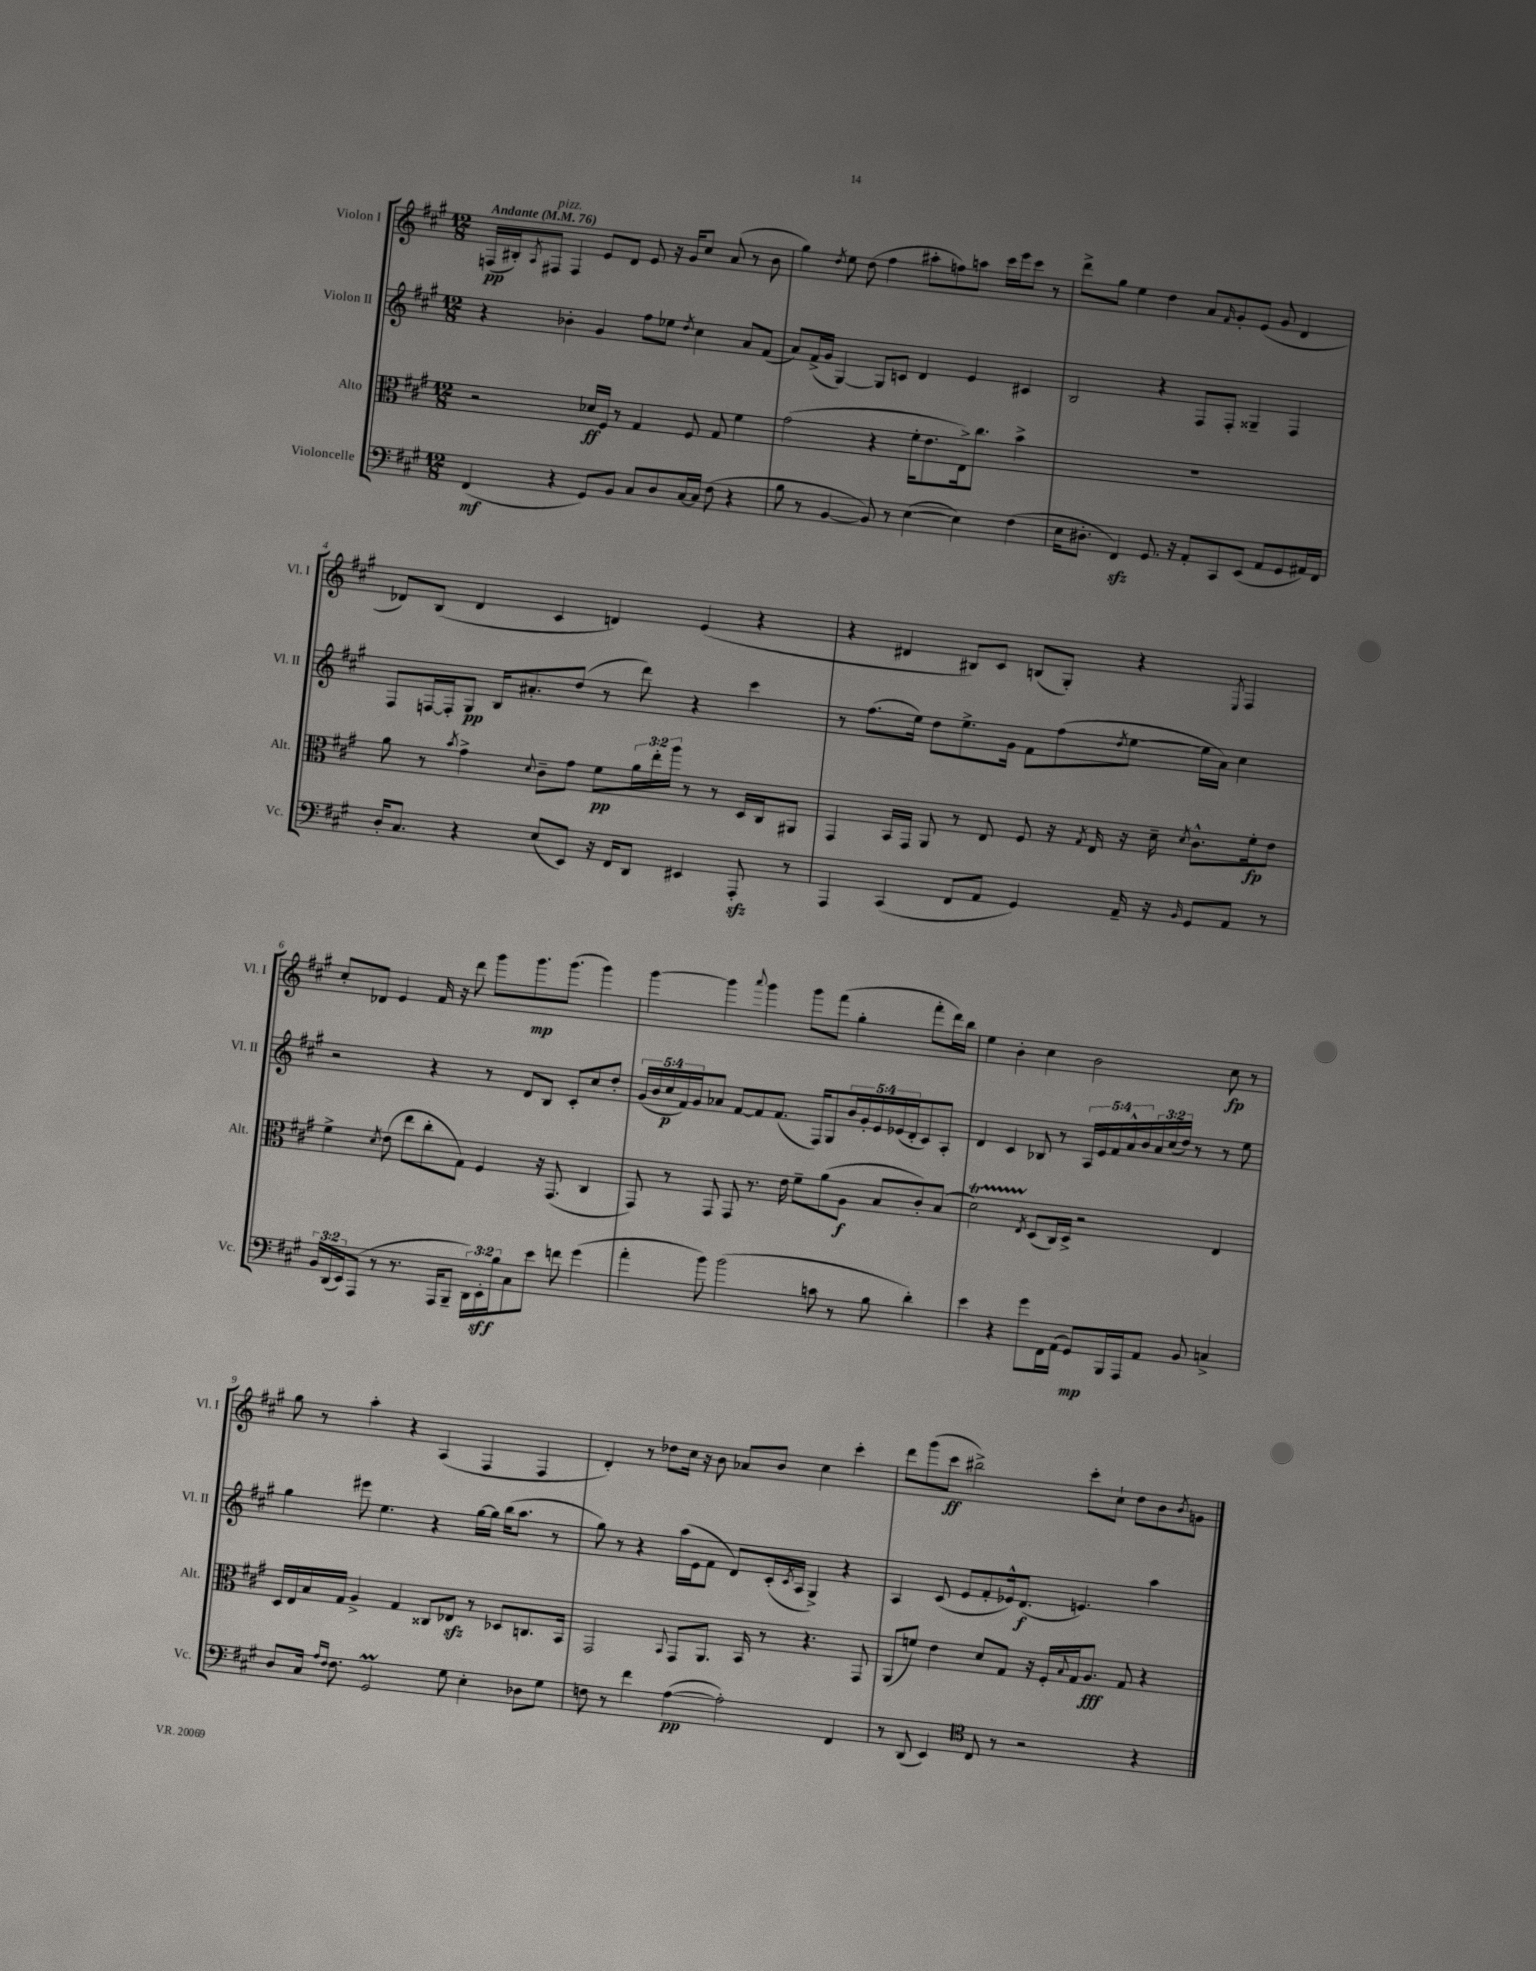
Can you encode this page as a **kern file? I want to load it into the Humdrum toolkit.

**kern	**dynam	**kern	**dynam	**kern	**dynam	**kern	**dynam
*part4	*part4	*part3	*part3	*part2	*part2	*part1	*part1
*staff4	*staff4	*staff3	*staff3	*staff2	*staff2	*staff1	*staff1
*I"Violoncelle	*	*I"Alto	*	*I"Violon II	*	*I"Violon I	*
*I'Vc.	*	*I'Alt.	*	*I'Vl. II	*	*I'Vl. I	*
*clefF4	*	*clefC3	*	*clefG2	*	*clefG2	*
*k[f#c#g#]	*	*k[f#c#g#]	*	*k[f#c#g#]	*	*k[f#c#g#]	*
*M12/8	*	*M12/8	*	*M12/8	*	*M12/8	*
*MM76	*	*MM76	*	*MM76	*	*MM76	*
=1	=1	=1	=1	=1	=1	=1	=1
!	!	!	!	!	!	!LO:TX:a:B:t=Andante	!
(4FF#/	mf	2r	.	4r	.	(16Fn/LL	pp
.	.	.	.	.	.	16B#X'/J)	.
.	.	.	.	.	.	8qA/	.
!	!	!	!	!	!	!LO:TX:a:i:t=pizz.	!
.	.	.	.	.	.	8F#X/J	.
4r	.	.	.	4b-X'\	.	4F#/	.
8GG#/L)	.	16d-X/LL	ff	4g#/	.	8e/L	.
.	.	16F#/JJ	.	.	.	.	.
8BB/J	.	8r	.	.	.	8d/J	.
8C#/L	.	4G#/	.	8ff#\L	.	8e/	.
8D/	.	.	.	8ee-X\J	.	16r	.
.	.	.	.	.	.	16g#/KL	.
.	.	.	.	8qdd/	.	.	.
[16C#/L	.	8F#/	.	4cc#\	.	8cc#/J	.
16C#/JJ]	.	.	.	.	.	.	.
(8F#\	.	8G#/	.	.	.	(8a/	.
4r	.	4f#\	.	8a/L	.	8r	.
.	.	.	.	(8f#/J	.	8b\	.
=2	=2	=2	=2	=2	=2	=2	=2
8B\	.	(2g#\	.	8a/L)	.	4gg#\)	.
8r	.	.	.	(16f#^/L	.	.	.
.	.	.	.	16g#/JJ	.	.	.
.	.	.	.	.	.	8qdd/	.
[4BB/	.	.	.	[4G#/)	.	8ee\	.
.	.	.	.	.	.	(8dd\	.
8BB/])	.	4r	.	8G#/L]	.	4ff#\	.
8r	.	.	.	8cn/J	.	.	.
([4E\	.	16f#'\KL	.	4d/	.	8aa#X'\L	.
.	.	8.e\	.	.	.	.	.
.	.	.	.	.	.	8ffn\)	.
4E\])	.	16E^\k)	.	4e/	.	8aan\J	.
.	.	8.cc#\J	.	.	.	.	.
.	.	.	.	.	.	16ccc#\LL	.
.	.	.	.	.	.	16eee\J	.
(4F#\	.	4b^\	.	4c#X/	.	8ccc#\J	.
.	.	.	.	.	.	8r	.
=3	=3	=3	=3	=3	=3	=3	=3
16E\KL	.	1.r	.	2B/	.	8ddd^\L	.
8.D#X'\J	.	.	.	.	.	.	.
.	.	.	.	.	.	8gg#\J	.
4FF#zz/)	.	.	.	.	.	4ee\	.
8.GG#/	.	.	.	4r	.	4dd\	.
16r	.	.	.	.	.	.	.
8AA'/L	.	.	.	8F#/L	.	8a/L	.
.	.	.	.	.	.	16qqf#/	.
8CC#/	.	.	.	8F#'/J	.	8g#'/	.
(8EE/J	.	.	.	4G##X~/	.	(8e/J	.
8AA/L	.	.	.	.	.	8g#/	.
8GG#/	.	.	.	4F#/	.	4d/	.
16AA#X/L)	.	.	.	.	.	.	.
16FF#/JJ	.	.	.	.	.	.	.
!!LO:LB:g=z
=4	=4	=4	=4	=4	=4	=4	=4
16D'/KL	.	8a\	.	8F#/L	.	8d-X/L)	.
8.C#/J	.	.	.	.	.	.	.
.	.	8r	.	[16Fn/L	.	(8B/J	.
.	.	.	.	16F'/J]	.	.	.
.	.	8qb/	.	.	.	.	.
4r	.	4g#^\	.	8G#/J	pp	4d-/	.
.	.	.	.	16B/KL	.	.	.
.	.	.	.	8.a#X'/	.	.	.
.	.	8qqd/	.	.	.	.	.
(8E/L	.	8c#~\L	.	.	.	4c#/	.
8EE/J)	.	8g#\J	.	(8dd/J	.	.	.
16r	.	8f#\L	pp	8r	.	4dn/)	.
16FF#/KL	.	.	.	.	.	.	.
8DD/J	.	24a\L	.	8ddd\)	.	.	.
.	.	24ee'\	.	.	.	.	.
.	.	24aa\JJ	.	.	.	.	.
4EE#X/	.	8r	.	4r	.	(4e/	.
.	.	8r	.	.	.	.	.
8AAAzz'/	.	16D/LL	.	4ccc#\	.	4r	.
.	.	16C#/J	.	.	.	.	.
8r	.	8AA#X/J	.	.	.	.	.
=5	=5	=5	=5	=5	=5	=5	=5
4AAA/	.	4GG#/	.	8r	.	4r	.
.	.	.	.	(8.ff#\L	.	.	.
(4CC#/	.	16BB/LL	.	.	.	4d#X/	.
.	.	16GG#/JJ	.	16ee\Jk)	.	.	.
.	.	8AA/	.	8dd\L	.	.	.
8FF#/L	.	8r	.	8.ee^\	.	8B#X/L)	.
8AA/J	.	8E/	.	.	.	8c#/J	.
.	.	.	.	16g#\Jk	.	.	.
4GG#/)	.	8F#/	.	8f#\L	.	(8Bn/L	.
.	.	16r	.	(8ff#\	.	8G#'/J)	.
.	.	8qG#/	.	.	.	.	.
.	.	16E/	.	.	.	.	.
.	.	.	.	8qdd/	.	.	.
16AA~/	.	16r	.	[8ee\J	.	4r	.
16r	.	16d~\	.	.	.	.	.
16qqBB/	.	8qd/	.	.	.	.	.
8GG#/L	.	8.c#^^\L	.	16ee\LL]	.	.	.
.	.	.	.	16a\JJ)	.	.	.
.	.	.	.	.	.	8qE/	.
8AA/J	.	.	.	4cc#\	.	4F#/	.
.	.	16f#'\k	fp	.	.	.	.
8r	.	8e\J	.	.	.	.	.
!!LO:LB:g=z
=6	=6	=6	=6	=6	=6	=6	=6
24BB/LL	.	4f#^\	.	2r	.	8cc#'/L	.
(24DD/	.	.	.	.	.	.	.
24EE/J)	.	.	.	.	.	.	.
(8AAA/J	.	.	.	.	.	8d-X/J	.
.	.	8qd/	.	.	.	.	.
8r	.	(8e\	.	.	.	4e/	.
8.r	.	8ee\L	.	.	.	.	.
.	.	8cc#'\	.	4r	.	16f#/	.
16AAA/KL	.	.	.	.	.	16r	.
8BBB~/J	.	8G#\J)	.	.	.	8ddd\	.
24DD\LL)	.	4F#/	.	8r	.	8ggg#\L	.
24EE'\	sff	.	.	.	.	.	.
24B\J	.	.	.	.	.	.	.
8C#\	.	.	.	8d/L	.	8.ggg#\	mp
8e\J	.	16r	.	8B/J	.	.	.
.	.	(8.GG#/	.	.	.	(8.ggg#\J	.
8fn\	.	.	.	8c#'/L	.	.	.
(4g#\	.	4C#/	.	8cc#/	.	4ggg#\)	.
.	.	.	.	8dd'/J	.	.	.
=7	=7	=7	=7	=7	=7	=7	=7
4a'\	.	8GG#/)	.	(20g#/LL	.	[4ggg#\	.
.	.	.	.	20b/	.	.	.
.	.	.	.	20cc#/	p	.	.
.	.	8r	.	.	.	.	.
.	.	.	.	20f#/)	.	.	.
.	.	.	.	20g#/J	.	.	.
8b\)	.	8GG#/	.	8a-X/J	.	4ggg#\]	.
(2b\	.	8GG#/	.	[8f#/L	.	.	.
.	.	.	.	.	.	8qqaaa/	.
.	.	8.r	.	8f#/]	.	4ggg#\	.
.	.	.	.	(8.f#/J	.	.	.
.	.	16e\	.	.	.	.	.
.	.	8f#~\L	.	.	.	8ggg#\L	.
.	.	.	.	16F#/KL)	.	.	.
8cn\	.	(8a\	.	8G#/	.	(8fff#\J	.
8r	.	8A\J	f	20b/L	.	4gg#'\	.
.	.	.	.	20g#'/	.	.	.
.	.	.	.	20e/	.	.	.
8B\	.	8B/L	.	.	.	.	.
.	.	.	.	(20e-X/	.	.	.
.	.	.	.	20d'/J	.	.	.
4d'\)	.	8c#'/)	.	8c#/)	.	8fff#'\L	.
.	.	(8B/J	.	8A'/J	.	16ddd\L)	.
.	.	.	.	.	.	16bb\JJ	.
=8	=8	=8	=8	=8	=8	=8	=8
4e\	.	2dT\)	.	4d/	.	4ee\	.
4r	.	.	.	4c#/	.	4b'\	.
.	.	8qE/	.	.	.	.	.
8g#\L	.	(8D/L	.	8B-X/	.	4cc#\	.
16FF#\L	.	16C#/L)	.	8r	.	.	.
(16AA\JJ	.	16D^/JJ	.	.	.	.	.
8GG#/L)	mp	2r	.	20A/LL	.	2b\	.
.	.	.	.	20e/	.	.	.
.	.	.	.	20f#/	.	.	.
16BBB/L	.	.	.	.	.	.	.
.	.	.	.	20a^^/	.	.	.
16AAA/J	.	.	.	.	.	.	.
.	.	.	.	20b/	.	.	.
8AA/J	.	.	.	24a/	.	.	.
.	.	.	.	(24cc#/	.	.	.
.	.	.	.	24dd/JJ)	.	.	.
8BB/	.	.	.	8r	.	.	.
4Cn^/	.	4E/	.	8r	.	8cc#\	fp
.	.	.	.	8ee\	.	8r	.
!!LO:LB:g=z
=9	=9	=9	=9	=9	=9	=9	=9
8D/L	.	16D/LL	.	4gg#\	.	8gg#\	.
.	.	16E/	.	.	.	.	.
16C#/Jk	.	16B/	.	.	.	8r	.
16qqA/LL	.	.	.	.	.	.	.
16qqF#/JJ	.	.	.	.	.	.	.
8.F#\	.	16G#/JJ	.	.	.	.	.
.	.	4A^/	.	8eee#X\	.	4aa'\	.
2GG#m/	.	.	.	4.ee\	.	.	.
.	.	4G#/	.	.	.	4r	.
.	.	8C##X/L	.	4r	.	(4A/	.
8G#\	.	8E-Xzz/J	.	.	.	.	.
4E'\	.	8r	.	[16gg#\LL	.	4F#/	.
.	.	.	.	16gg#\JJ]	.	.	.
.	.	8D-X/L	.	(16bb\KL	.	.	.
.	.	.	.	8.aa\J	.	.	.
8D-X\L	.	8.Cn/	.	.	.	4F#/	.
8G#\J	.	.	.	8r	.	.	.
.	.	16BB/Jk	.	.	.	.	.
=10	=10	=10	=10	=10	=10	=10	=10
8Fn\	.	2GG#/	.	8gg#\)	.	4d'/)	.
8r	.	.	.	8r	.	.	.
4f#\	.	.	.	4r	.	8r	.
.	.	.	.	.	.	8dd-X\L	.
.	.	8qqBB/	.	.	.	.	.
([4A\	pp	8GG#/L	.	(16aa\LL	.	16cc#\Jk	.
.	.	.	.	16e\J	.	16r	.
.	.	8.AA/J	.	8f#\J	.	8b\	.
2A'\])	.	.	.	8d/L)	.	8a-X/L	.
.	.	16BB/	.	.	.	.	.
.	.	8r	.	(16c#'/L	.	8b/J	.
.	.	.	.	8qc#/	.	.	.
.	.	.	.	16A/JJ	.	.	.
.	.	4.r	.	4G#^/)	.	4cc#\	.
4FF#/	.	.	.	4r	.	4ccc#'\	.
.	.	8GG#/	.	.	.	.	.
=11	=11	=11	=11	=11	=11	=11	=11
8r	.	(8AA/L	.	4A/	.	8ddd\L	.
(8DD/	.	8fn/J)	.	.	.	(8ggg#\	.
4EE/)	.	4e\	.	(8c#/	.	8ccc#\J	ff
.	.	.	.	8e/L	.	2bb#X^\)	.
*clefC4	*	*	*	*	*	*	*
8C#/	.	8d/L	.	8f#'/	.	.	.
8r	.	8G#/J	.	16e-X^^/k)	.	.	.
.	.	.	.	(8.d/J	f	.	.
2r	.	16r	.	.	.	.	.
.	.	16F#'/LL	.	.	.	.	.
.	.	8qqB/	.	.	.	.	.
.	.	16G#/J	.	4.en/)	.	8ccc#'\L	.
.	.	8.A/J	fff	.	.	.	.
.	.	.	.	.	.	8cc#`\J	.
.	.	8G#/	.	.	.	8dd\L	.
4r	.	4r	.	4aa\	.	8b\	.
.	.	.	.	.	.	8qb/	.
.	.	.	.	.	.	8gn\J	.
==	==	==	==	==	==	==	==
*-	*-	*-	*-	*-	*-	*-	*-
